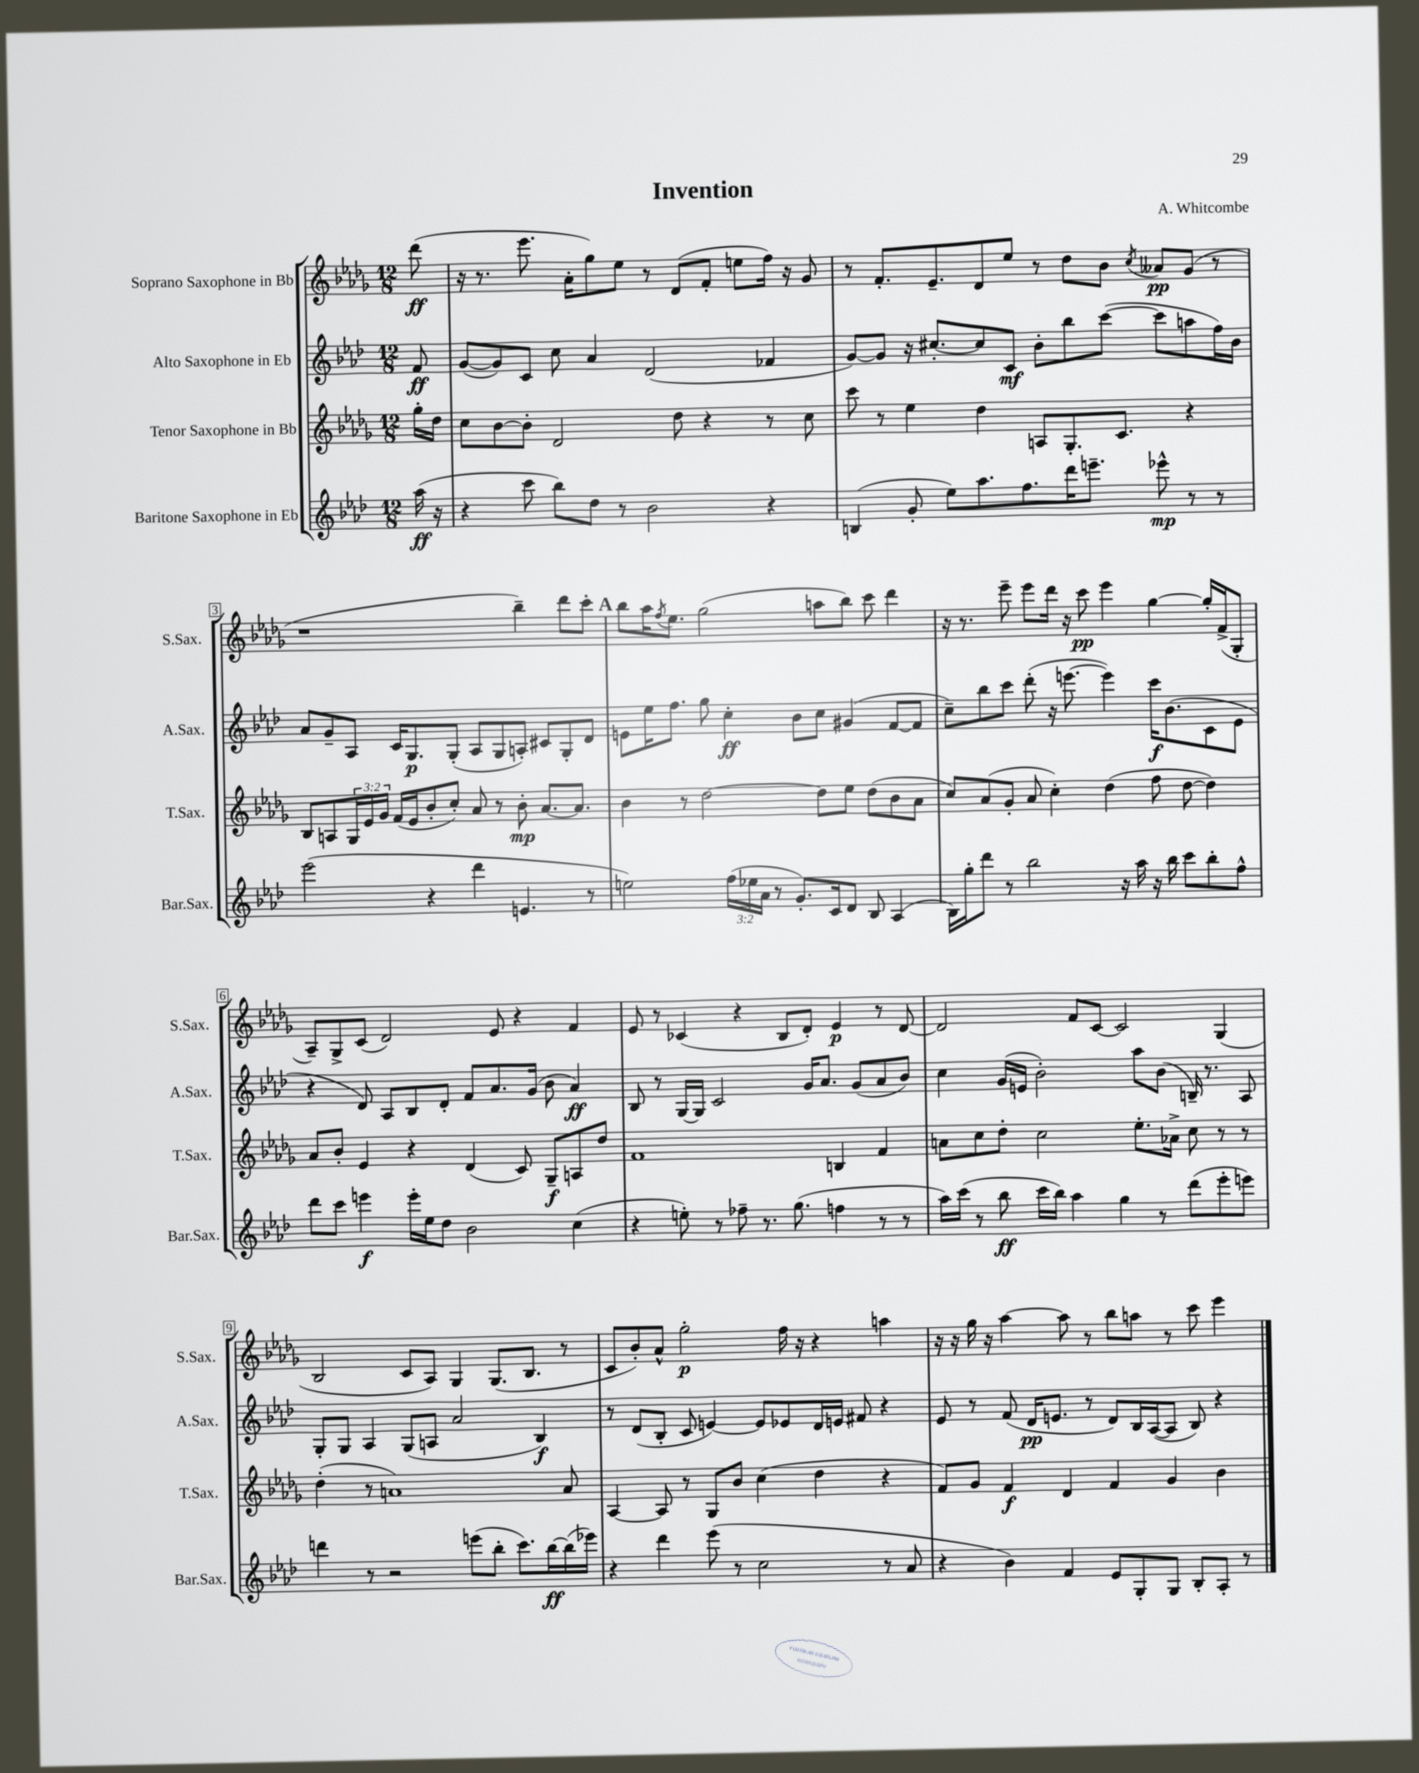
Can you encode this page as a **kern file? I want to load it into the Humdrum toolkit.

**kern	**kern	**kern	**kern
*staff4	*staff3	*staff2	*staff1
*clefG2	*clefG2	*clefG2	*clefG2
*k[b-e-a-d-]	*k[b-e-a-d-g-]	*k[b-e-a-d-]	*k[b-e-a-d-g-]
*M12/8	*M12/8	*M12/8	*M12/8
(16aa-	16gg-'	8f	(8ddd-
16r	16dd-	.	.
=	=	=	=
4r	8cc	([8g	16r
.	.	.	8.r
.	[8b-	8g])	.
8ccc	8b-']	8c	8.eee-
8bb-)	2d-	8cc	.
.	.	.	16a-'
8dd-	.	4a-	8gg-)
8r	.	.	8ee-
2b-	.	(2d-	8r
.	8dd-	.	(8d-
.	4r	.	8f'
.	.	.	8ee
4r	8r	4f-	16ff)
.	.	.	16r
.	8cc	.	8g-
=	=	=	=
(4B	8ccc	[8g)	8r
.	8r	8g]	8.f'
8g'	4ee-	16r	.
.	.	[8.cc#'	8.e-~
8ee-)	.	.	.
8.aa-	4dd-	8cc#]	8d-
.	.	8c	8ee-
8.ff	.	.	.
.	8A	8b-'	8r
16ddd-	8.G-'	8bb-	8dd-
8.eee~	.	.	.
.	.	([8ccc	8b-
.	8.c	.	.
.	.	.	8qcc
8eee-^^	.	8ccc]	8a--
8r	4r	8aa	(8g-
8r	.	16ff)	8r
.	.	16b-	.
=	=	=	=
(2eee-	8B-	8a-	1r
.	8A	8g~	.
.	24G-	8A-	.
.	24e-	.	.
.	24g-	.	.
.	(16f	16c	.
.	16e-	8.G	.
4r	8b-'	.	.
.	8cc')	(8G'	.
4ddd-	8a-	8A-	.
.	8r	8G	.
4.e	8b-'	8A')	4bb-~)
.	[8.a-	8c#	.
.	.	8G'	8ddd-
.	8.a-]	.	.
8r	.	8d-	8ccc'
=	=	=	=
2ee)	4b-	8e	8bb-
.	.	16ee-	16aa-
.	.	.	8qff
.	.	8.ff	8.ee-
.	8r	.	.
.	[2dd-	8gg	(2gg-
(24ff	.	4cc'	.
24ee-	.	.	.
24a-	.	.	.
8r	.	.	.
8.g')	.	8b-	.
.	8dd-]	8cc	8aa
16c	.	.	.
8d-	8ee-	(4g#	8bb-)
8B-	(8dd-	.	8ccc
(4A-	8b-	[8f	4ddd-
.	8a-	8f]	.
=	=	=	=
16B-)	8cc)	8cc~)	16r
16gg'	.	.	8.r
8ddd-	(8a-	8bb-	.
8r	8g-'	8ccc	8eee-~
2bb-	8a-	(8ddd-'	8eee-
.	4cc')	16r	16ddd-
.	.	[8.eee	16r
.	.	.	8ccc
.	(4dd-	4eee])	4eee-
16r	.	.	.
16aa-	.	.	.
16r	8ff	16ccc	[4gg-
16bb-	.	(8.b-	.
8ccc	[8dd-	.	.
8bb-'	4dd-])	8c	16gg-']
.	.	.	(16f^
8ff^^	.	8e-	8G-'
=	=	=	=
8ddd-	8a-	4r	8A-~)
8ccc	8b-'	.	8G-^
4eee	4e-	8d-)	(8c
.	.	8A-	2d-)
16eee'	4r	8B-	.
16ee-	.	.	.
8dd-	.	8d-'	.
2b-	(4d-	8f	.
.	.	8.a-	8e-
.	8c)	.	4r
.	.	(16g	.
.	8G-~	8b-	.
(4cc	8A	4a-)	4f
.	8dd-	.	.
=	=	=	=
4r	1f	8B-	8e-
.	.	8r	8r
8ee')	.	[16G	(4c-
.	.	16G]	.
8r	.	2c	.
8ff-~	.	.	4r
8.r	.	.	.
.	.	.	8B-
(8.gg	.	.	.
.	.	16g	8d-')
.	.	8.a-	.
4ff	4B	.	4e-
.	.	(8g	.
8r	4f	8a-	8r
8r	.	8b-)	[8d-
=	=	=	=
16aa-)	8a	4cc	2d-]
(16ccc	.	.	.
8r	8cc	.	.
8bb-	8dd-'	(16g	.
.	.	16e	.
16ccc	2cc	2b-')	.
16bb-)	.	.	.
4aa-	.	.	8f
.	.	.	[8c
4gg	.	.	2c]
.	8.ee-'	8aa-	.
8r	.	(8b-	.
.	16a-^	.	.
(8ddd-	8cc	16B~)	.
.	.	8.r	.
8eee-'	8r	.	(4G-
8eee)	8r	8A-	.
=	=	=	=
4ddd	(4dd-'	8G'	2B-
.	.	8G	.
8r	8r	4A-	.
2r	1a)	.	.
.	.	(8G	8c
.	.	8A	8A-)
.	.	2a-	4G-
(8eee	.	.	.
8bb-'	.	.	(8.G-
8.ccc)	.	.	.
.	.	.	8.B-
.	.	4B-)	.
[16bb-	.	.	.
(16bb-]	8a	.	8r
16eee-)	.	.	.
=	=	=	=
4r	[4A-	8r	8c
.	.	(8d-	8b-')
4ddd-	8A-]	8B-'	8a-^^
.	8r	8c	2gg-'
(8eee-	8G-	[4e)	.
8r	8b-	.	.
2cc	(4cc	8e]	.
.	.	8e-	16ff
.	.	.	16r
.	4dd-	16d-	4r
.	.	16e	.
.	.	8f#	.
8r	4r	4r	4aa
8a-	.	.	.
=	=	=	=
4r	8f)	8e-	16r
.	.	.	16r
.	8g-	8r	16gg-
.	.	.	16r
4b-)	4f	(8f	[4aa-
.	.	16d-	.
.	.	8.e	.
4f	4d-	.	8aa-]
.	.	8r	8r
8e-	4f	8d-)	8bb-
8G'	.	16B-	8aa
.	.	([16A-	.
8G	4g-	8A-]	8r
8B-'	.	8B-)	8ccc
8A-'	4b-	4r	4eee-
8r	.	.	.
==	==	==	==
*-	*-	*-	*-
